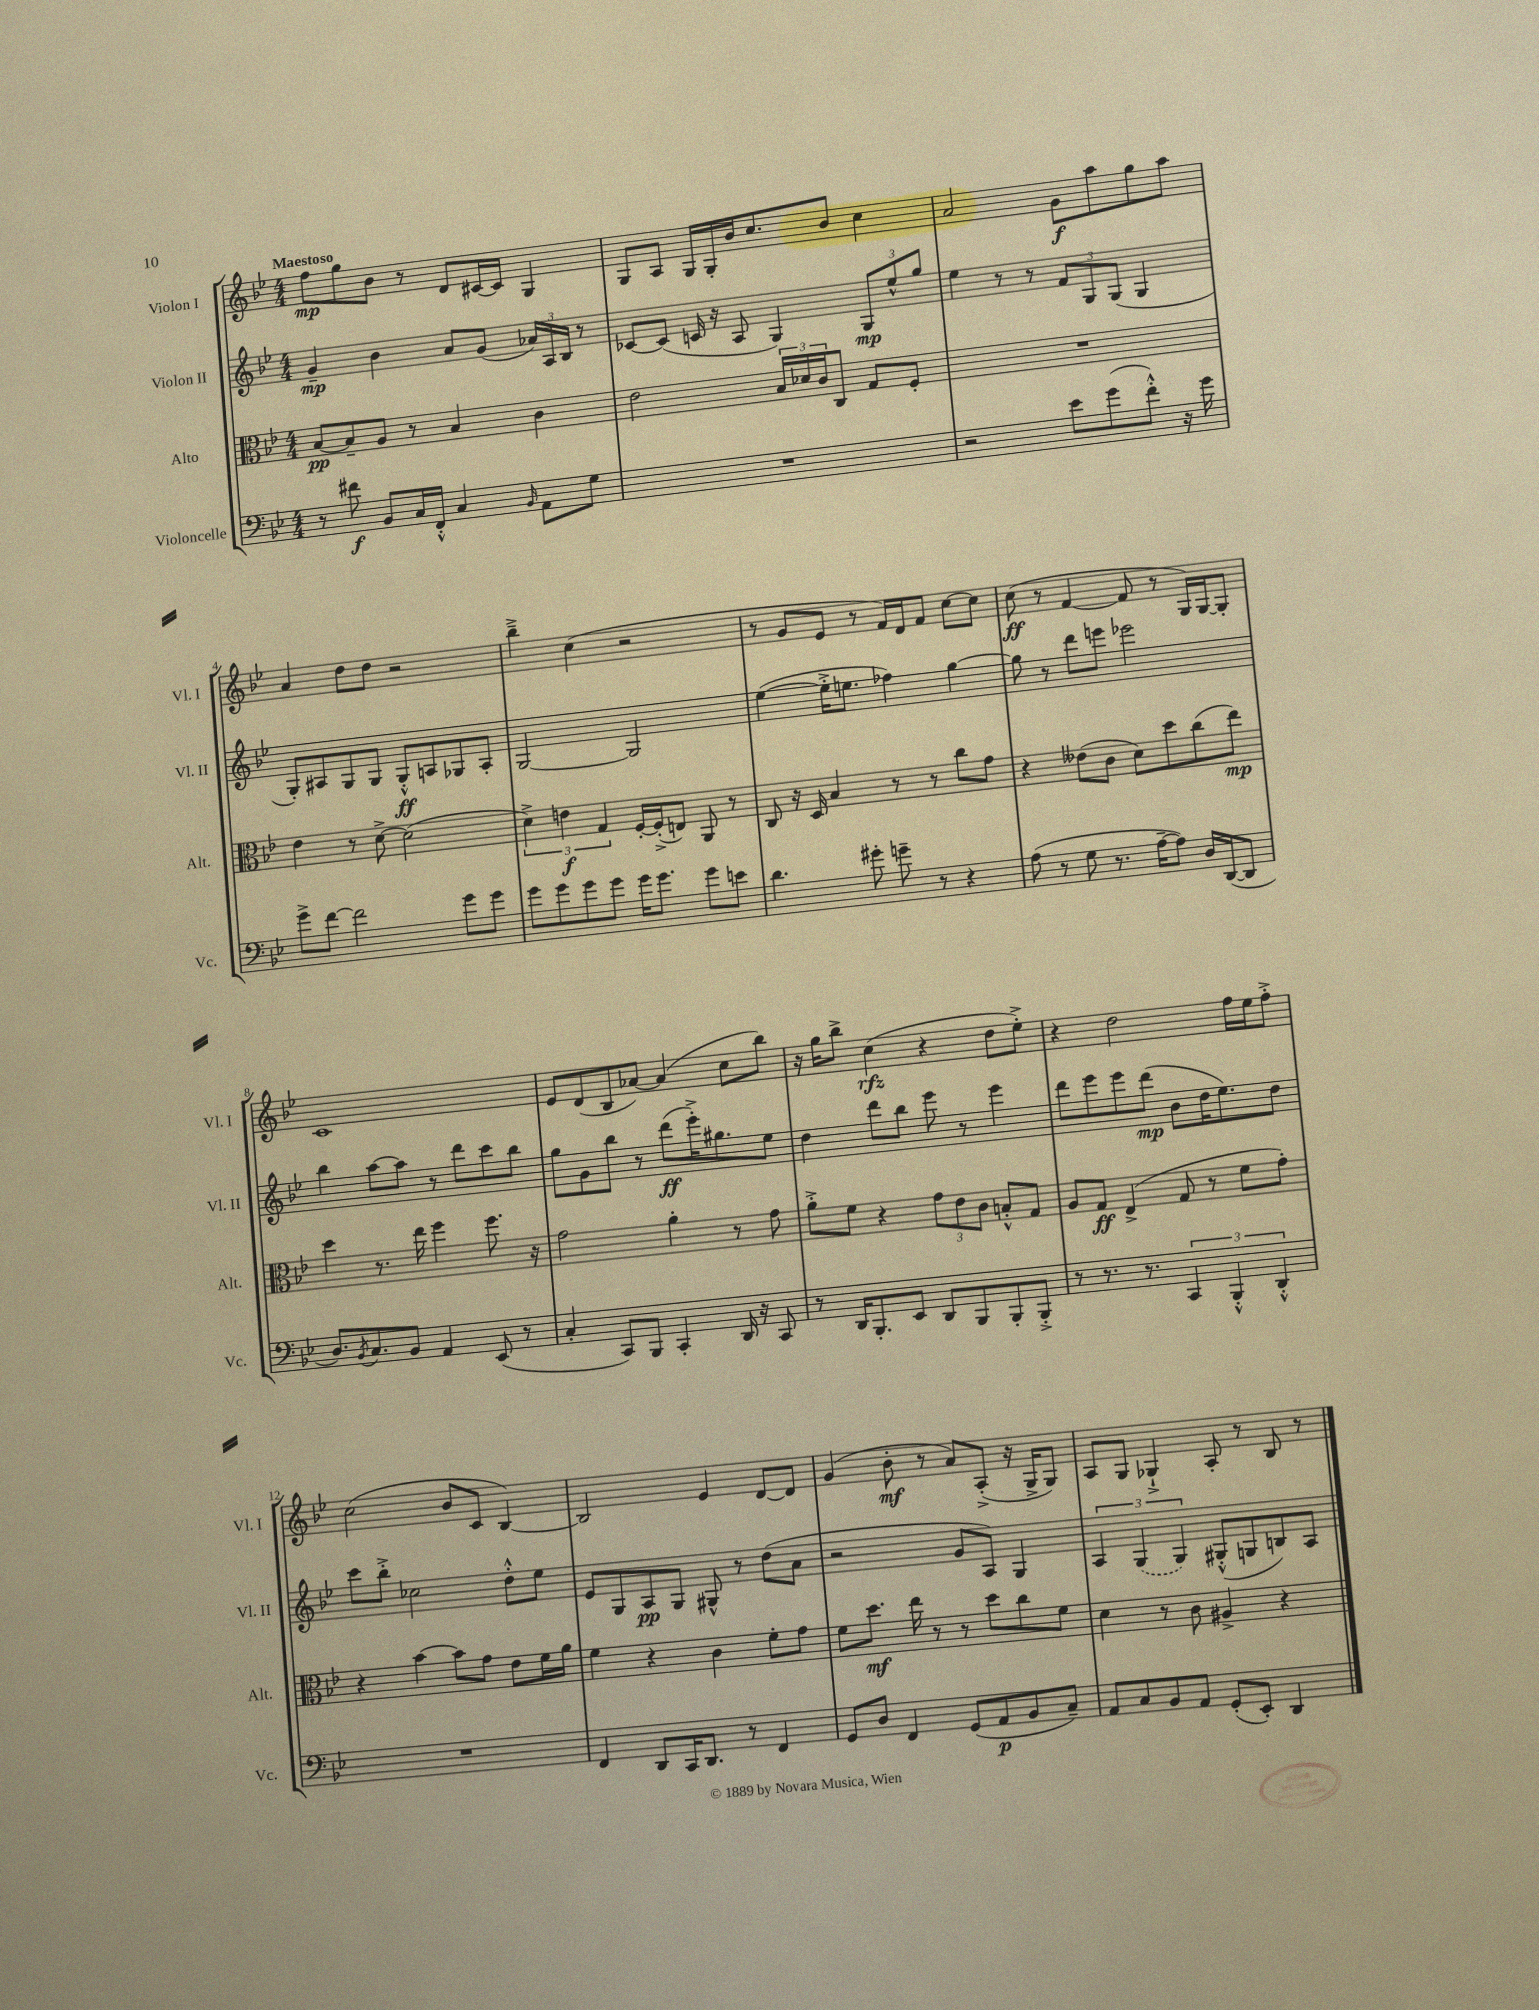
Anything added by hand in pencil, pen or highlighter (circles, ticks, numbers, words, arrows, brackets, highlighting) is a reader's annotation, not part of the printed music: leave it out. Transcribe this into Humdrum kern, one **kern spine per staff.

**kern	**kern	**kern	**kern
*staff4	*staff3	*staff2	*staff1
*clefF4	*clefC3	*clefG2	*clefG2
*k[b-e-]	*k[b-e-]	*k[b-e-]	*k[b-e-]
*M4/4	*M4/4	*M4/4	*M4/4
8r	[8B-	4g~	8ff
8f#	8B-~]	.	8gg
8BB-	8A	4b-	8b-
16C	8r	.	8r
16FF'^^	.	.	.
4C	4B-	8a	8d
.	.	(8g	[16c#
.	.	.	16c#]
16qqBB-	.	.	.
8AA	4c	24a-)	4G
.	.	24A	.
.	.	24B-	.
8G	.	8r	.
=	=	=	=
1r	2e-	[8c-	8G
.	.	(8c-]	8A
.	.	16c	16G
.	.	16r	16G'
.	.	8A	16b-
.	.	.	8.cc
.	24B-	4G)	.
.	24d-	.	.
.	24c	.	.
.	8C	.	8b-
.	8G	12G	4cc
.	.	12ee-^^	.
.	8F'	.	.
.	.	12gg	.
=	=	=	=
2r	1r	4ee-	2a
.	.	8r	.
.	.	8r	.
8e-	.	12f	8g
.	.	12G	.
(8g	.	.	8aa
.	.	(12G	.
8f'^^)	.	4G	8gg
16r	.	.	8aa
16g	.	.	.
=	=	=	=
8g^	4e-	8G')	4a
[8f	.	8A#	.
2f]	8r	8G	8dd
.	[8d^	8G	8dd
.	(2d]	8G'^^	2r
.	.	8A	.
8g	.	8G-	.
8g	.	8A'	.
=	=	=	=
8g	6d^)	[2G	4bb-~^
8g	.	.	.
.	6e	.	.
8g	.	.	(4cc
.	6G	.	.
8g	.	.	.
16g	[16F'	2G]	2r
8.g	(16F'^]	.	.
.	8E)	.	.
8g	8AA	.	.
8e	8r	.	.
=	=	=	=
4.d	8C	([4ee-	8r
.	16r	.	8g
.	16D	.	.
.	4B-	16ee-'^]	8e-
.	.	8.ee	.
8g#'	.	.	8r
8g~	8r	4ff-)	16f)
.	.	.	16d
8r	8r	.	8f
4r	8cc	[4gg	[8cc
.	8g	.	8cc]
=	=	=	=
(8A	4r	8gg]	(8cc
8r	.	8r	8r
8G	(8e--	8ddd	[4f
8.r	8c	8eee	.
.	8d)	2eee-	8f]
[16A~	.	.	.
8A])	8dd	.	8r
16D	(8cc	.	16G)
([16DD	.	.	[16G
8DD]	8ee-)	.	8G']
=	=	=	=
8.D)	4dd	4bb-	1c
8qBB-	.	.	.
8.C	.	.	.
.	8.r	[8aa	.
8BB-	.	8aa]	.
.	16ee-	.	.
4AA	4ff	8r	.
.	.	8ddd	.
(8EE-	8.ff	8ccc	.
8r	.	8bb-	.
.	16r	.	.
=	=	=	=
4C'	2g	8gg	8e-
.	.	8g	(8d
8CC)	.	8bb-	8B-
8BBB-	.	8r	[8a-)
4CC'	4a'	(8ddd	(4a-]
.	.	16eee-'^)	.
.	.	8.gg#	.
16DD	8r	.	8cc
16r	.	.	.
8CC	8g	8ee-	8bb-)
=	=	=	=
8r	8a'^	4dd	16r
.	.	.	16gg
16DD	8f	.	8bb-^
8.BBB-'	.	.	.
.	4r	8ddd	(4cc
8EE-	.	8bb-	.
8DD	12g	8eee-	4r
.	12e-	.	.
8BBB-	.	8r	.
.	12c	.	.
8BBB-'	8B'^^	4eee-	8dd
8BBB-'^	8G	.	8ee-'^)
=	=	=	=
8r	8A	8ddd	4r
8.r	8G	8eee-	.
.	(4E-^	8eee-	2dd
8.r	.	.	.
.	.	(8ddd	.
6CC	8G	8b-	.
.	8r	16dd	.
6BBB-'^^	.	.	.
.	.	8.ee-)	.
.	8f	.	16ff
.	.	.	16ee-
6DD'^^	.	.	.
.	8g')	8dd	8ff'^
=	=	=	=
1r	4r	8ccc	(2cc
.	.	8bb-'^	.
.	[4b-	2cc-	.
.	8b-]	.	8b-
.	8g	.	8c
.	8e-	8dd'^^	[4B-)
.	16f	8ee-	.
.	16a	.	.
=	=	=	=
4FF	4f	8e-	2B-]
.	.	8G	.
8DD	4r	8A	.
16CC	.	8G	.
8.DD	.	.	.
.	4c	8G#^^	4e-
8r	.	8r	.
4FF	8f'	(8dd	[8d
.	8g	8a	8d]
=	=	=	=
8GG	8f	2r	(4g
8D	8.dd	.	.
4FF	.	.	8b-'
.	16ee-	.	.
.	8r	.	8r
(8GG	8r	8g	8a)
8AA	8dd	8A)	(8A'^
8BB-	8cc	4G	16r
.	.	.	16G^
8C~)	8f	.	8G)
=	=	=	=
8AA	4d	6A	8A
8C	.	.	8G
.	.	(6G	.
8BB-	8r	.	4G-`^
.	.	6G)	.
8AA	8c	.	.
(8GG'	4A#^	(8G#'^^	8A'
8EE-')	.	8G	8r
4DD	4r	8B)	8B-
.	.	8A	8r
==	==	==	==
*-	*-	*-	*-
